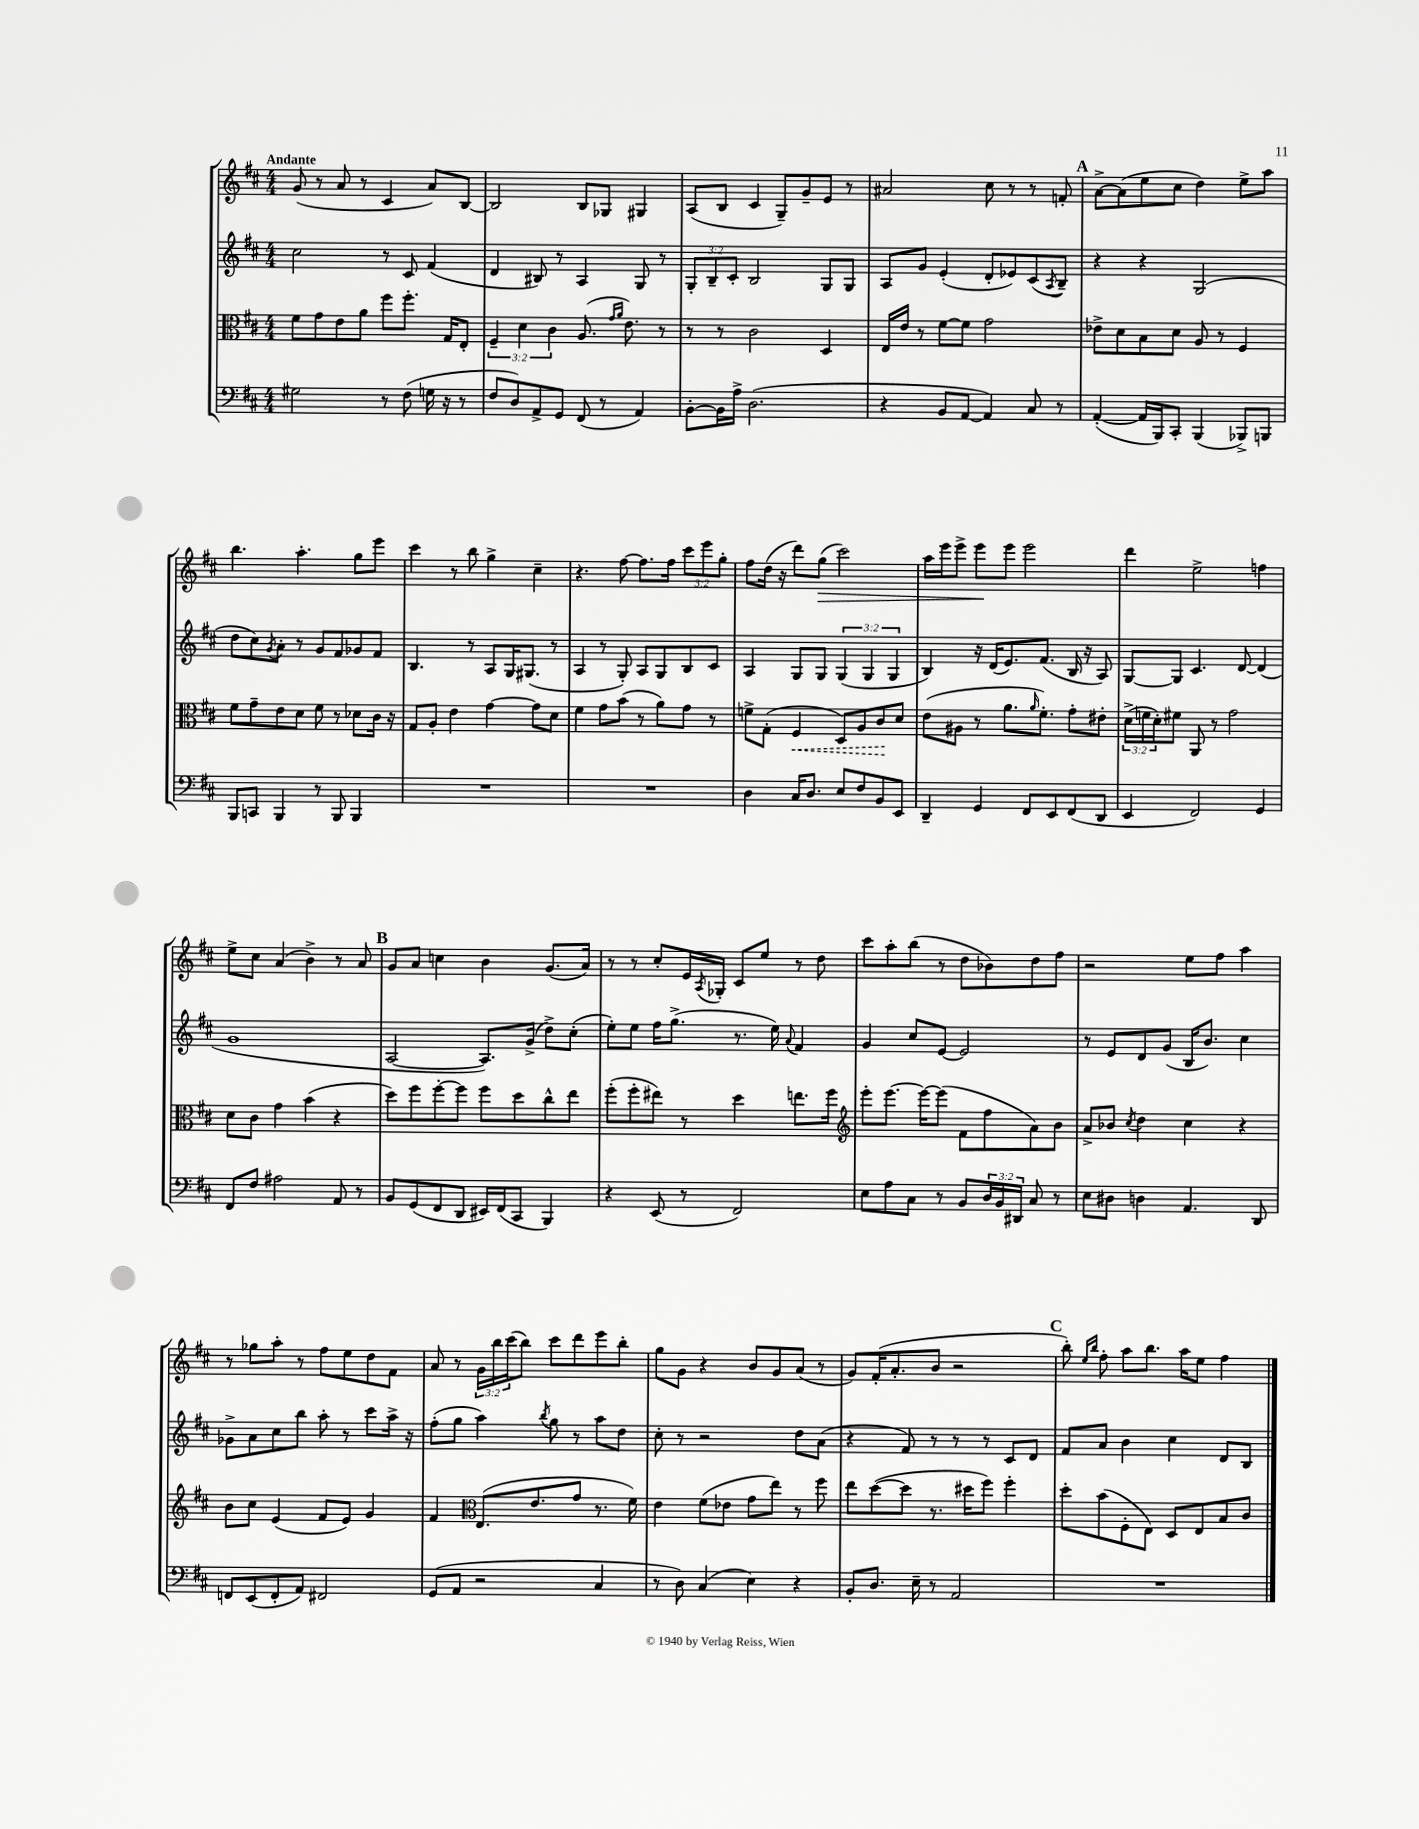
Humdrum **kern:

**kern	**kern	**kern	**kern
*staff4	*staff3	*staff2	*staff1
*clefF4	*clefC3	*clefG2	*clefG2
*k[f#c#]	*k[f#c#]	*k[f#c#]	*k[f#c#]
*M4/4	*M4/4	*M4/4	*M4/4
2G#	8f#	2cc#	(8g
.	8g	.	8r
.	8e	.	8a
.	8a	.	8r
8r	8ff#	8r	4c#
(8F#	8.ff#'	8c#	.
16G	.	(4f#	8a)
16r	16G	.	.
8r	8E'	.	[8B
=	=	=	=
8F#	6F#~	4d	2B]
8D)	.	.	.
.	6d	.	.
8AA^	.	8B#)	.
.	6c#	.	.
8GG	.	8r	.
(8FF#	(8.A	4A	8B
8r	.	.	8G-
.	16qqg	.	.
.	16qqa	.	.
.	8.e)	.	.
4AA)	.	8G	4G#
.	8r	8r	.
=	=	=	=
[8BB'	8r	12G'	(8A
.	.	12B~	.
16BB]	8r	.	8B
.	.	12c#'	.
16A^	.	.	.
(2.D	2c#	2B	4c#
.	.	.	8G~)
.	.	.	8g~
.	4D	8G	8e
.	.	8G	8r
=	=	=	=
4r	16E	8A	2a#
.	16e	.	.
.	8r	8g	.
8BB	[8f#	(4e'	.
[8AA	8f#]	.	.
4AA])	2g	8d'	8cc#
.	.	8e-)	8r
8C#	.	(8c#	8r
.	.	8qA	.
8r	.	8B~)	8f'
=	=	=	=
([4AA'	8e-^	4r	[8a^
.	8d	.	(8a]
16AA]	8B	4r	8ee
16BBB)	.	.	.
8CC#'	8d	.	8cc#
(4BBB	8A	(2G	4dd)
.	8r	.	.
8BBB-^)	4F#	.	8ee^
8BBB	.	.	8aa
=	=	=	=
8BBB	8f#	8dd	4.bb
8CC	8g~	8cc#)	.
.	.	8qg	.
4BBB	8e	8a'	.
.	8d	8r	4.aa'
8r	8f#	8g	.
8BBB	8r	8f#	.
4BBB	8d-	8g-	8gg
.	16c#	8f#	8eee
.	16r	.	.
=	=	=	=
1r	8G	4.B	4ccc#
.	8A'	.	.
.	4e	.	8r
.	.	8r	8bb
.	[4g	8A	4gg^
.	.	16G	.
.	.	(8.G#	.
.	8g]	.	4cc#~
.	8d	8r	.
=	=	=	=
1r	4f#	4A	4.r
.	8g	8r	.
.	(8b	8G')	[8ff#
.	8r	8A	8.ff#]
.	8a)	8G	.
.	.	.	16ff#
.	8g	8B	12ccc#
.	.	.	12eee
.	8r	8c#	.
.	.	.	12gg'
=	=	=	=
4D	8f^	4A	8ff#
.	(8G'	.	(16dd
.	.	.	16r
16C#	4F#	8G	8ddd)
8.D	.	.	.
.	.	8G	(8gg
8E	8D)	(6G	2ccc#)
8F#	8A	.	.
.	.	6G	.
8BB	8c#	.	.
.	.	6G	.
8EE	8d	.	.
=	=	=	=
4DD~	(8e	4B)	16aa
.	.	.	16eee
.	8A#	.	8eee^
4GG	8r	16r	8eee
.	.	(16d	.
.	8.a	8.e)	8eee
8FF#	.	.	2eee
.	16qqa	.	.
.	8.f#')	(8.f#	.
8EE	.	.	.
(8FF#	8g'	16B	.
.	.	16r	.
8DD	8e#'	8A)	.
=	=	=	=
4EE	(24d^	[8G	4ddd
.	24f	.	.
.	24d')	.	.
.	8f#	8G]	.
2FF#)	8AA	4.c#	2ee^
.	8r	.	.
.	2g	.	.
.	.	[8d	.
4GG	.	(4d]	4ff
=	=	=	=
8FF#	8d	1g	8ee^
8F#	8c#	.	8cc#
2A#	4g	.	(4a
.	(4b	.	4b^)
8AA	4r	.	8r
8r	.	.	8a
=	=	=	=
8BB	8dd)	[2A	8g
(8GG	8ff#	.	8a
8FF#	[8ff#'	.	4cc
8DD	8ff#]	.	.
16EE#)	8ff#	8.A])	4b
(16FF#	.	.	.
8CC#	8dd	.	.
.	.	(16g^	.
4BBB)	8cc#^^	8dd^)	(8.g
.	8ee	(8cc#'	.
.	.	.	16a)
=	=	=	=
4r	(8ff#'	8ee')	8r
.	8ff#'	8ee	8r
(8EE	8ee#)	16ff#	8cc#'
.	.	(8.gg^	.
8r	8r	.	16e
.	.	.	8qA
.	.	.	16G-'
2FF#)	4dd	8.r	8c#
.	.	.	8ee
.	.	16ee)	.
.	.	8qqa	.
.	8.ee	4f#	8r
.	.	.	8dd
.	16ff#	.	.
=	=	=	=
*	*clefG2	*	*
8E	8eee'	4g	8ccc#
8A	[8.eee	.	8aa'
8C#	.	8cc#	(8bb
.	16eee_	.	.
8r	(8eee]	[8e	8r
8BB	8f#	2e]	8dd
24D	8ff#	.	8b-)
24BB	.	.	.
24DD#	.	.	.
8C#	8a)	.	8dd
8r	8b	.	8ff#
=	=	=	=
8E	8a^	8r	2r
8D#	8b-	8e	.
.	8qcc#	.	.
4D	4dd	8d	.
.	.	(8g	.
4.AA	4cc#	16B	8ee
.	.	8.b)	.
.	.	.	8ff#
.	4r	4cc#	4aa
8DD	.	.	.
=	=	=	=
8FF	8b	8g-^	8r
(8EE	8cc#	8a	8gg-
8FF'	(4e	8cc#	8aa'
8AA)	.	8bb	8r
2FF#	8f#	8aa'	8ff#
.	8e)	8r	8ee
.	4g	8ccc#	8dd
.	.	16aa^	8f#
.	.	16r	.
=	=	=	=
(8GG	4f#	(8ff#'	8a
8AA	.	8gg	8r
*	*clefC3	*	*
2r	(8.E	4aa)	24g
.	.	.	24bb
.	.	.	(24ccc#
.	.	.	8bb)
.	8.e	.	.
.	.	8qbb	.
.	.	8gg	8ccc#
.	8g	8r	8ddd
4C#	8.r	8aa	8eee
.	.	8dd	8bb'
.	16f#)	.	.
=	=	=	=
8r	4e	8cc#'	8gg
8D)	.	8r	8g
(4C#	(8f#	2r	4r
.	8e-	.	.
4E)	8g	.	8b
.	8ee)	.	8g
4r	8r	8dd	(8a
.	8ff#	(8a	8r
=	=	=	=
8BB'	8ee	4r	8g)
8.D	([8dd	.	(16f#'
.	.	.	8.a'
.	8dd]	8f#)	.
16E~	.	.	.
8r	8.r	8r	8b
2AA	.	8r	2r
.	16dd#	.	.
.	8ff#)	8r	.
.	4ff#'	8c#	.
.	.	8d	.
=	=	=	=
1r	8dd'	8f#	8bb')
.	.	.	16qqee
.	.	.	16qqbb
.	(8b	8a	8ff#'
.	8F#'	4b	8aa
.	8E)	.	8.bb
.	8D	4cc#	.
.	.	.	16aa
.	8E	.	8ee
.	8B	8d	4ff#
.	8c#	8B	.
==	==	==	==
*-	*-	*-	*-
